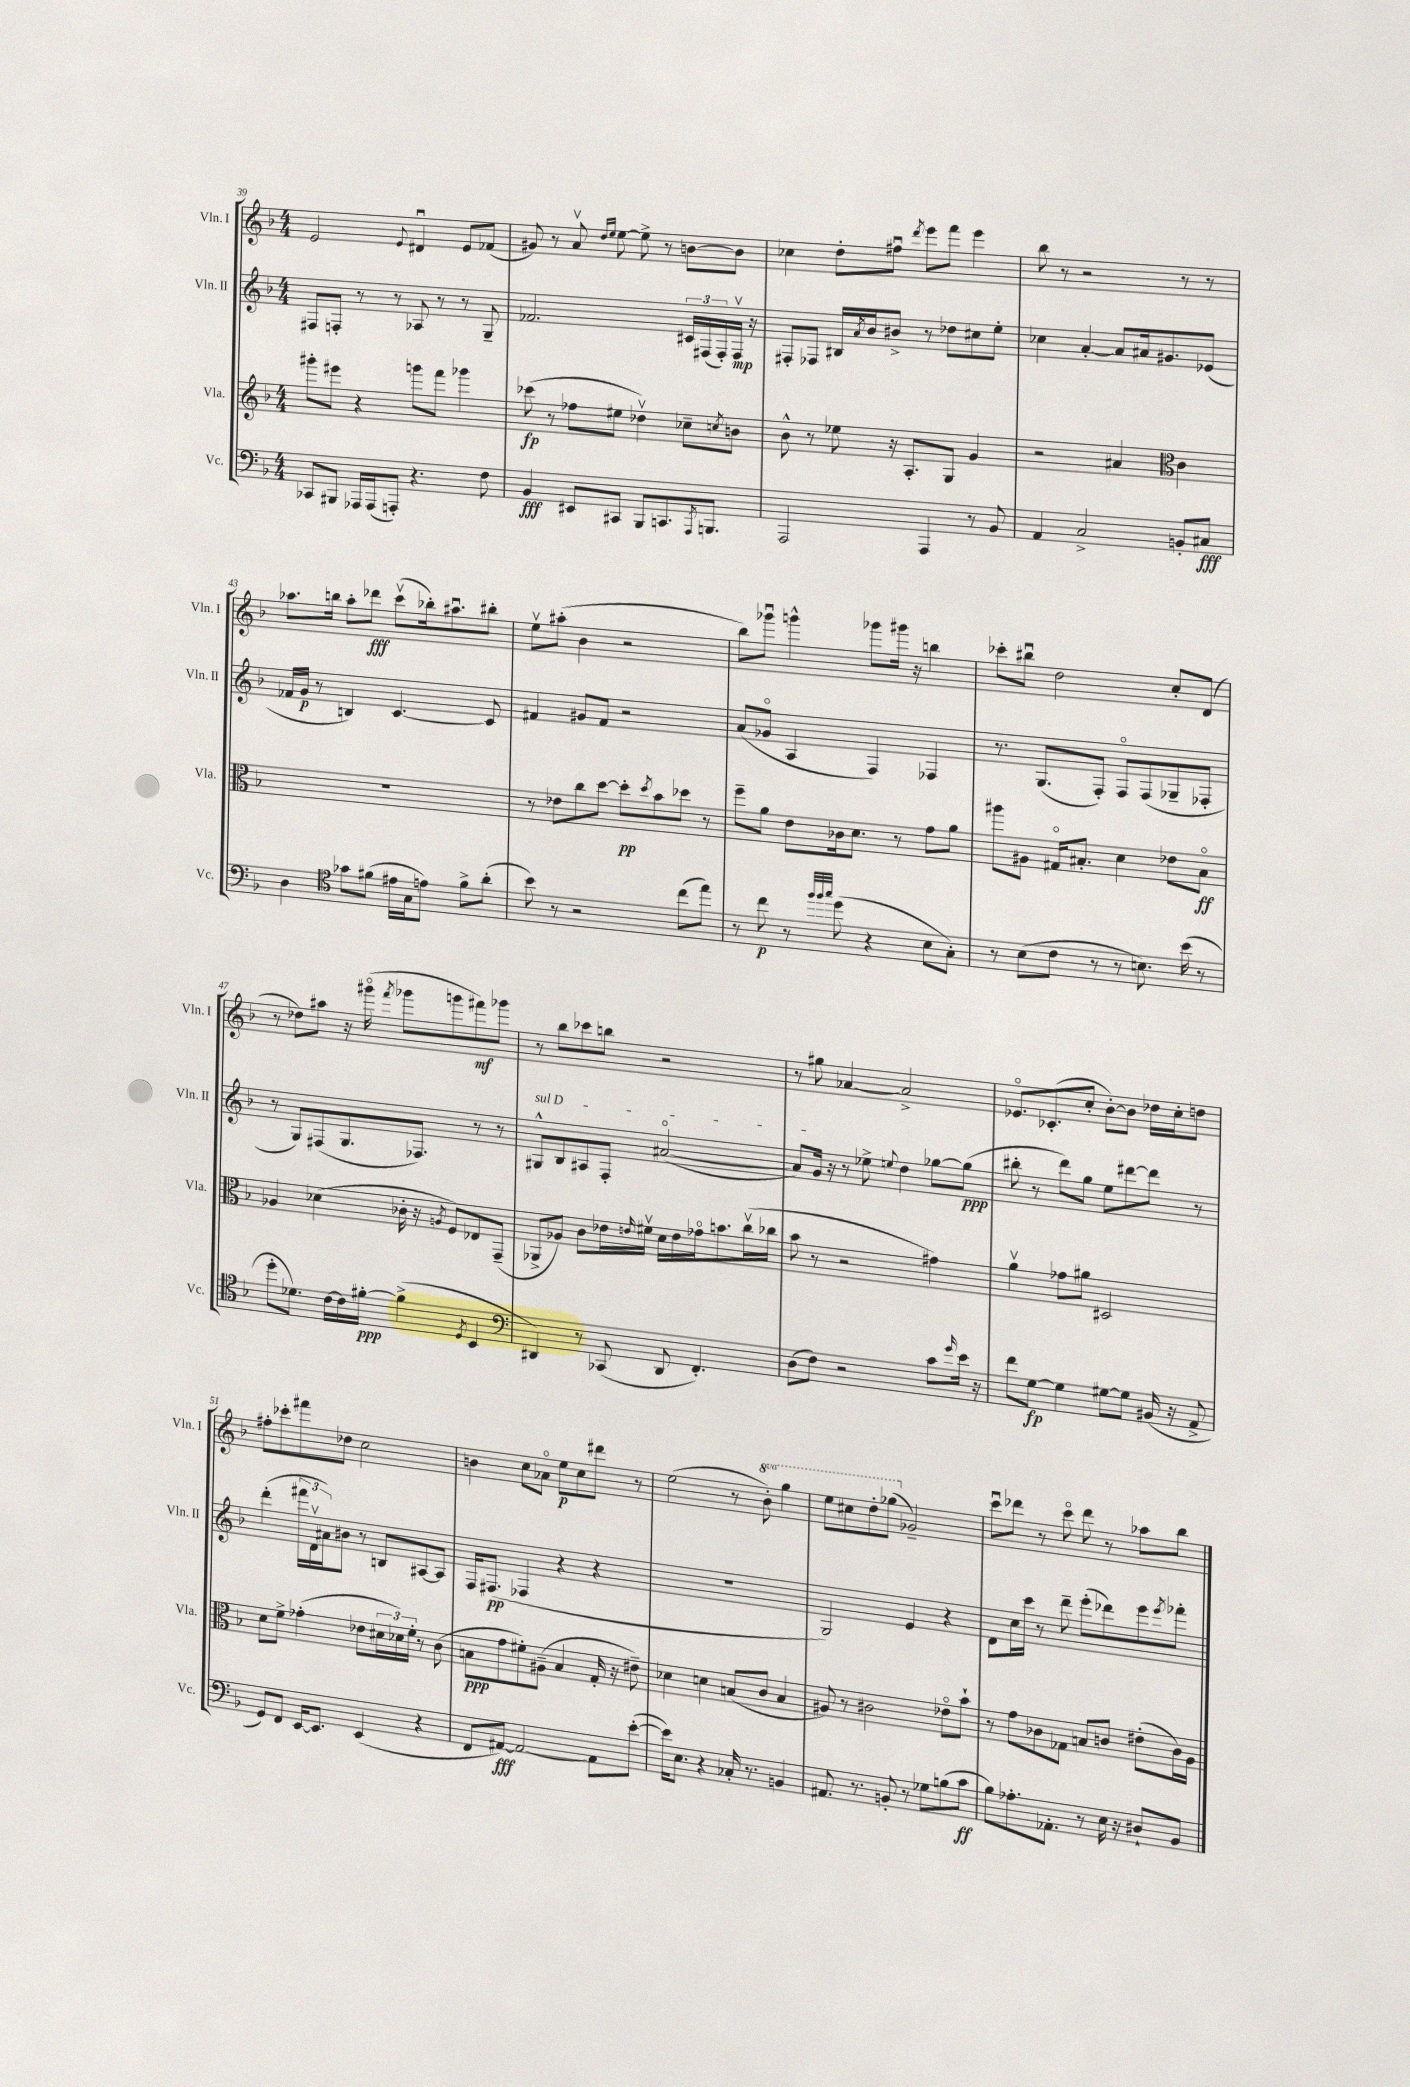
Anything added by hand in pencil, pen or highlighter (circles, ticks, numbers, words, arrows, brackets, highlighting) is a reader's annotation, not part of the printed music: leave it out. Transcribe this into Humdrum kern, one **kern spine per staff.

**kern	**dynam	**kern	**dynam	**kern	**dynam	**kern	**dynam
*part4	*part4	*part3	*part3	*part2	*part2	*part1	*part1
*staff4	*staff4	*staff3	*staff3	*staff2	*staff2	*staff1	*staff1
*I"Vc.	*	*I"Vla.	*	*I"Vln. II	*	*I"Vln. I	*
*I'Vc.	*	*I'Vla.	*	*I'Vln. II	*	*I'Vln. I	*
*clefF4	*	*clefG2	*	*clefG2	*	*clefG2	*
*k[b-]	*	*k[b-]	*	*k[b-]	*	*k[b-]	*
*M4/4	*	*M4/4	*	*M4/4	*	*M4/4	*
=39	=39	=39	=39	=39	=39	=39	=39
8CC-X/L	.	8ggg#X'\L	.	8F#X/L	.	2e/	.
8BBB#X/J	.	8eee#X\J	.	8Fn'/J	.	.	.
16AAA-X/LL	.	4r	.	8r	.	.	.
(16AAA-/J	.	.	.	.	.	.	.
8AAAn'/J)	.	.	.	8r	.	.	.
.	.	.	.	.	.	8qqe/	.
4.r	.	8gggn\L	.	8A-X/	.	4d#Xu/	.
.	.	8fff\J	.	8r	.	.	.
.	.	4ggg-X\	.	8r	.	8e/L	.
8F\	.	.	.	8G~/	.	(8f-X/J	.
=40	=40	=40	=40	=40	=40	=40	=40
4BB-/	fff	(8ccc-X\	fp	2.f-X/	.	8g#X/)	.
.	.	8r	.	.	.	8r	.
8EE#X/L	.	8ff-X\L	.	.	.	8av/	.
.	.	.	.	.	.	16qqdd/LL	.
.	.	.	.	.	.	16qqee/JJ	.
8CC#X/J	.	8ee#X\J	.	.	.	[8ee\	.
8BBB-/L	.	4dd-Xv\)	.	.	.	8ee^\]	.
8.CCn/	.	.	.	.	.	8r	.
.	.	8cc-X~\L	.	24c#X/LL	.	[8bn\L	.
.	.	.	.	(24F#X/	.	.	.
8qAAA/	.	.	.	.	.	.	.
8.BBBn/J	.	.	.	.	.	.	.
.	.	.	.	24F#'/)	.	.	.
.	.	8qccn/	.	.	.	.	.
.	.	8bn\J	.	16F#v/JJ	mp	8b\J]	.
.	.	.	.	16r	.	.	.
=41	=41	=41	=41	=41	=41	=41	=41
2AAA/	.	8b-^^\	.	8F#X'/L	.	4cc-X\	.
.	.	8r	.	8F-X/J	.	.	.
.	.	8ee-X\	.	16B#X/LL	.	8dd'\L	.
.	.	.	.	8qa/	.	.	.
.	.	.	.	16b-/J	.	.	.
.	.	16r	.	8b#X^/J	.	8ff#Xu\J	.
.	.	8.A'/L	.	.	.	.	.
.	.	.	.	.	.	8qddd/	.
4AAA/	.	.	.	8r	.	8eee\L	.
.	.	8G/J	.	8dd-X\L	.	8fff\J	.
8r	.	4g/	.	8cc#X\	.	4eee\	.
8BB-/	.	.	.	8ee'\J	.	.	.
=42	=42	=42	=42	=42	=42	=42	=42
4AA/	.	2r	.	4cc-X\	.	8bb-\	.
.	.	.	.	.	.	8r	.
2C^/	.	.	.	[4a'/	.	2r	.
.	.	4a#X/	.	8a/L]	.	.	.
.	.	.	.	16a#X/k	.	.	.
.	.	.	.	8.g#X/	.	.	.
*	*	*clefC3	*	*	*	*	*
8BBn'/L	.	4c\	.	.	.	8r	.
8C#X/J	fff	.	.	(8e-X/J	.	8r	.
!!LO:LB:g=z
=43	=43	=43	=43	=43	=43	=43	=43
4D\	.	1r	.	16f-X/LL	.	8.aa-X\L	.
.	.	.	.	16g/JJ	p	.	.
.	.	.	.	8r	.	.	.
.	.	.	.	.	.	16bbn\Jk	.
*clefC4	*	*	*	*	*	*	*
8g-X\L	.	.	.	4Bn/)	.	8aa-'\L	.
(8f#X\J	.	.	.	.	.	8ddd-X\J	fff
16e#X\LL	.	.	.	[4.c/	.	(8cccv\L	.
16G\J	.	.	.	.	.	.	.
8en\J)	.	.	.	.	.	16bb-X'\k)	.
.	.	.	.	.	.	8.aa#Xu\	.
8f#^\L	.	.	.	.	.	.	.
(8a'\J	.	.	.	8c/]	.	8bb#X'\J	.
=44	=44	=44	=44	=44	=44	=44	=44
8b-\)	.	8r	.	4f#X/	.	8eev\L	.
8r	.	8e-X\L	.	.	.	(8aa#X'\J	.
2r	.	8cc\	.	8g#X/L	.	4b-\	.
.	.	[8dd\J	.	8f#/J	.	.	.
.	.	8dd'\L]	pp	2r	.	2r	.
.	.	8qdd/	.	.	.	.	.
.	.	8b-\	.	.	.	.	.
(8cc\L	.	8dd-X\J	.	.	.	.	.
8ee\J)	.	8r	.	.	.	.	.
=45	=45	=45	=45	=45	=45	=45	=45
8r	.	8ff~\L	.	(8a/L	.	8bb-\L)	.
8cc\	p	8a\J	.	8g-X/J	.	8ggg-Xu\J	.
8r	.	8e\L	.	4A/	.	4gggn^^\	.
32qqff/LLL	.	.	.	.	.	.	.
32qqff/	.	.	.	.	.	.	.
32qqgg/JJJ	.	.	.	.	.	.	.
(8dd\	.	16c-X\k	.	.	.	.	.
.	.	8.d\J	.	.	.	.	.
4r	.	.	.	4F/)	.	8ggg-X\L	.
.	.	8r	.	.	.	16ggg#X\Jk	.
.	.	.	.	.	.	16r	.
8B-\L	.	8g\L	.	4F-X/	.	4bbn\	.
8G'\J)	.	8a\J	.	.	.	.	.
=46	=46	=46	=46	=46	=46	=46	=46
8r	.	8aa#X\L	.	8.r	.	8ccc-X'\L	.
(8B-\L	.	8A#X\J	.	.	.	8bb#Xu\J	.
.	.	.	.	(8.G/L	.	.	.
8c\J	.	16G#X/KL	.	.	.	2dd\	.
.	.	8.B#X'/J	.	.	.	.	.
8r	.	.	.	8F'/J)	.	.	.
8r	.	4d\	.	8F/L	.	.	.
8.Bn\)	.	.	.	(8F/	.	.	.
.	.	8e-X\L	.	8G-X~/	.	8cc'/L	.
(16b-\	.	.	.	.	.	.	.
8r	.	8B#\J	ff	8F-X'/J	.	(8d/J	.
!!LO:LB:g=z
=47	=47	=47	=47	=47	=47	=47	=47
8dd'\L	.	4A-X/	.	8r	.	8r	.
8.d-X\J)	.	.	.	8G/L)	.	8dd-X\L)	.
.	.	(4d-X\	.	(8F#X/	.	8aa#X\J	.
[16c\LL	.	.	.	.	.	.	.
16c\]	.	.	.	8.G/	.	16r	.
[16f#X'\JJ	ppp	.	.	.	.	(16ggg#X\	.
.	.	.	.	.	.	8qfff/	.
(4f#^\]	.	16c-X'\	.	.	.	8ggg-X\L	.
.	.	16r	.	8.F-X/J)	.	.	.
.	.	8qAn/	.	.	.	.	.
.	.	8F/L)	.	.	.	8gggn\	.
8qD/	.	.	.	.	.	.	.
4BB-/	.	8E-X/	.	8r	.	8fff#X\)	mf
.	.	(8GG~/J	.	8r	.	8ggg-X\J	.
=48	=48	=48	=48	=48	=48	=48	=48
*clefF4	*	*	*	*	*	*	*
!	!	!	!	!LO:TX:a:i:t=sul D	!	!	!
4DD#X/)	.	8AA-X^/L	.	8G#X^^/L	.	8r	.
.	.	8A-X/J)	.	8B-/	.	8bb-\L	.
8r	.	8c\L	.	8A#X/	.	8ccc-X\	.
(8CC-X/	.	16e-X\L	.	8F'/J	.	8bbn\J	.
.	.	16qqen/	.	.	.	.	.
.	.	16f#Xv\JJ	.	.	.	.	.
8DD#/	.	16d\LL	.	([2a#X/	.	2r	.
.	.	16e\	.	.	.	.	.
4.FF'/)	.	16g-X\J	.	.	.	.	.
.	.	8.bn\	.	.	.	.	.
.	.	(16ccv\L	.	.	.	.	.
.	.	16cc-X\JJ	.	.	.	.	.
=49	=49	=49	=49	=49	=49	=49	=49
(8D\L	.	8b-\	.	8a#/L])	.	8r	.
8F\J)	.	8r	.	16g/Jk	.	8gg#X\	.
.	.	.	.	16r	.	.	.
2r	.	2r	.	8r	.	[4a-X/	.
.	.	.	.	8ee-X^\	.	.	.
.	.	.	.	8qqeen/	.	.	.
.	.	.	.	4dd\	.	2a-^/]	.
8c\L	.	4g#X\)	.	[8gg-X\L	.	.	.
16qqg/	.	.	.	.	.	.	.
16e\Jk	.	.	.	(8gg-\J]	ppp	.	.
16r	.	.	.	.	.	.	.
=50	=50	=50	=50	=50	=50	=50	=50
8f\L	.	4av\	.	8bb#X'\	.	8.e-X/L	.
[8G\J	fp	.	.	8r	.	.	.
.	.	.	.	.	.	(8.c-X'/	.
4G\]	.	8g-X\L	.	8ddd\L)	.	.	.
.	.	8a#X\J	.	8gg\J	.	8cc'/J	.
[8G#X\L	.	2D#X/	.	8ee\L	.	[8b-'\L)	.
8G#\J]	.	.	.	[8ddd#X\	.	8b-\J]	.
(16BB#X/	.	.	.	8ddd#\J]	.	16dd-X\LL	.
16r	.	.	.	.	.	16cc'\J	.
8AA^/	.	.	.	8r	.	8ddn\J	.
!!LO:LB:g=z
=51	=51	=51	=51	=51	=51	=51	=51
8GG/L)	.	8d\L	.	(4ddd'\	.	8ff#X'\L	.
8FF/J	.	8f^\J	.	.	.	8ccc-X'\	.
[16EE/KL	.	(4g-X'\	.	24fff#X\LL	.	8fff#X\	.
.	.	.	.	24dv\	.	.	.
8.EE/J]	.	.	.	.	.	.	.
.	.	.	.	24a#X\J)	.	.	.
.	.	.	.	8b#X\J	.	8dd-X\J	.
(4EE/	.	8e-X\L	.	8r	.	2cc\	.
.	.	24d#X\L	.	8Bn/L	.	.	.
.	.	24d-X\)	.	.	.	.	.
.	.	24f'\JJ	.	.	.	.	.
4r	.	8r	.	[8A#X/	.	.	.
.	.	(8c\	.	8A#/J]	.	.	.
=52	=52	=52	=52	=52	=52	=52	=52
8FF/L	.	8Bn\L	ppp	16F/KL	.	4bn\	.
.	.	.	.	(8.F#X/J	pp	.	.
[8AA#X/J)	fff	8g\	.	.	.	.	.
2AA#/_	.	8f#X'\)	.	4F-X/	.	8cc\L	.
.	.	(8A#X~\J	.	.	.	8a-X\J	.
.	.	4B/	.	4r	.	8ee\L	p
.	.	.	.	.	.	8cc\	.
8AA#\L]	.	16G'/	.	4r	.	8ddd#X\J	.
.	.	16r	.	.	.	.	.
([8e'\J	.	8e#X~\)	.	.	.	8r	.
=53	=53	=53	=53	=53	=53	=53	=53
16e\KL])	.	4d-X\	.	1r	.	(2ee\	.
8.E\J	.	.	.	.	.	.	.
4r	.	4dn\	.	.	.	.	.
16C-X'/	.	(8Bn/L	.	.	.	8r	.
8.r	.	.	.	.	.	.	.
*	*	*	*	*	*	*8va	*
.	.	8c/J	.	.	.	8bb-'\)	.
4BBn/	.	4B/	.	.	.	4ggg\	.
=54	=54	=54	=54	=54	=54	=54	=54
8.AA#X/	.	8A#X/)	.	2G/)	.	8eee\L	.
.	.	8r	.	.	.	8ccc#X\	.
8.r	.	.	.	.	.	.	.
.	.	2c#X\	.	.	.	8ddd'\	.
8BBn'/	.	.	.	.	.	(8ggg-X\J	.
*	*	*	*	*	*	*X8va	*
8r	.	.	.	4e/	.	2g-X~/)	.
8G-X\L	.	.	.	.	.	.	.
(8Bn\	.	8e-X\L	.	4r	.	.	.
8c\J	ff	8b-`\J	.	.	.	.	.
=55	=55	=55	=55	=55	=55	=55	=55
8B-\L)	.	8r	.	8d\L	.	8cccu\L	.
8.A-X'\	.	8g\L	.	16cc\L	.	8ddd-X\J	.
.	.	.	.	16ccc\JJ	.	.	.
.	.	8c-X\	.	8r	.	8r	.
8.AA-X'\J	.	.	.	.	.	.	.
.	.	8G-X\J	.	8ddd~\	.	8ccc\	.
8r	.	8Bn/L	.	(8eee'\L	.	8ddd-\	.
16E\	.	8cn/J	.	8ddd-X\)	.	8r	.
16r	.	.	.	.	.	.	.
8D#X`/L	.	(8e#X'\L	.	8eee\	.	8aa-X\L	.
.	.	.	.	8qeee/	.	.	.
8BB-/J	.	16c\L)	.	8fff-X'\J	.	8bb-\J	.
.	.	16A\JJ	.	.	.	.	.
==	==	==	==	==	==	==	==
*-	*-	*-	*-	*-	*-	*-	*-
